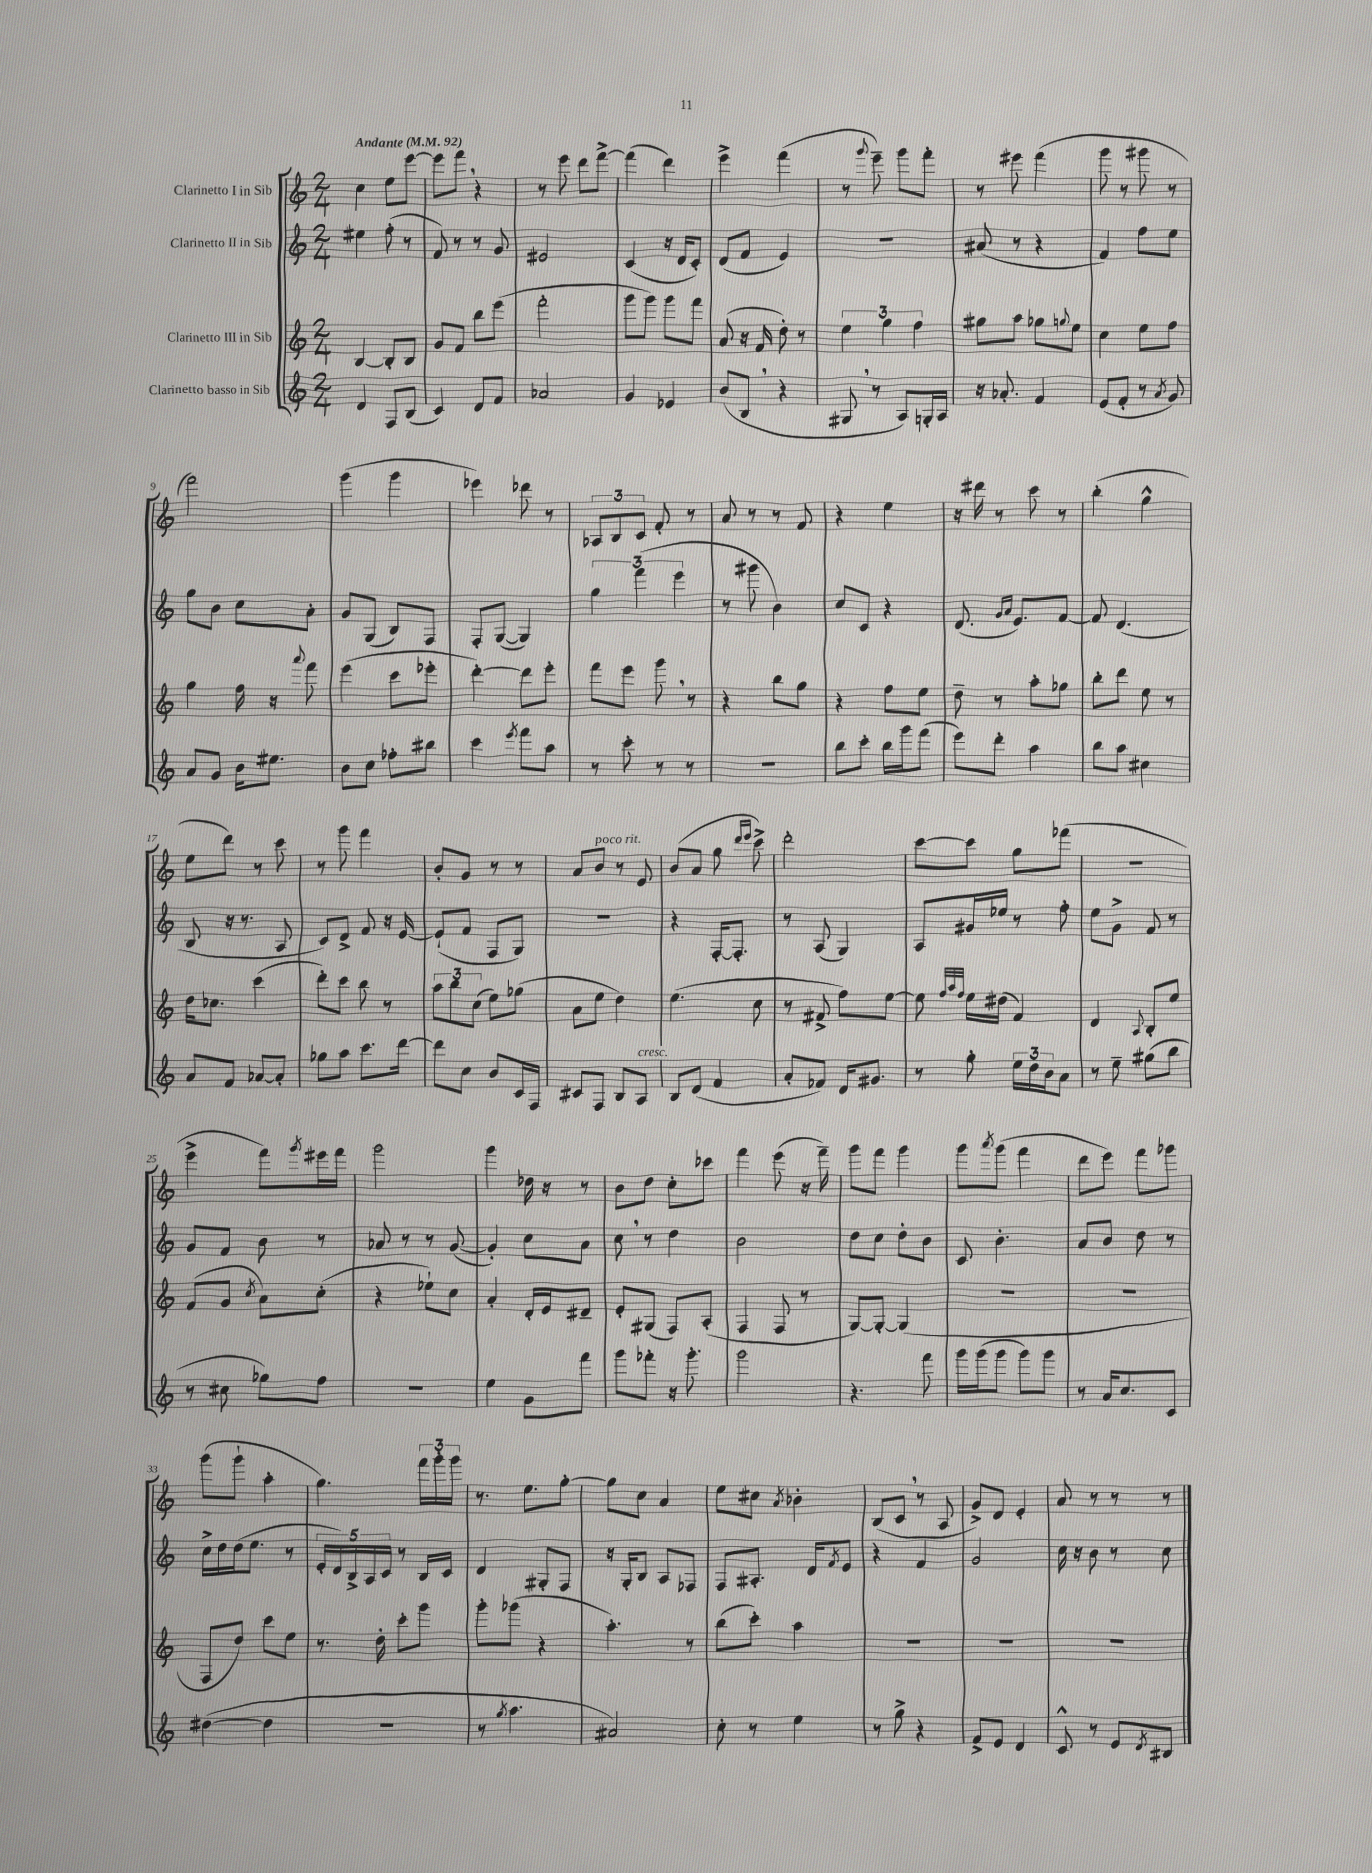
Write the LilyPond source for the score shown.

<<
\new StaffGroup <<
\new Staff = "s0" \with { instrumentName = "Clarinetto I in Sib" } {
    \clef treble \key c \major \numericTimeSignature \time 2/4 \tempo "Andante" 4 = 92
    c''4 e''8 e'''8~ |
    e'''8 f'''8 \breathe r4 |
    r8 e'''8 d'''8 f'''8~-> |
    f'''4( d'''4) |
    e'''4-> f'''4( |
    r8 \appoggiatura { g'''8 } e'''8--) g'''8 f'''8-. |
    r8 eis'''8 f'''4( |
    g'''8 r8 gis'''8 r8 |
    f'''2) |
    g'''4( g'''4 |
    ees'''4) des'''8 r8 |
    \tuplet 3/2 { aes8 b8 c'8 } f'8-. r8 |
    a'8 r8 r8 f'8 |
    r4 e''4 |
    r16 dis'''16 r8 c'''8 r8 |
    b''4-.( g''4-^ |
    e''8 d'''8) r8 c'''8 |
    r8 g'''8 f'''4 |
    b'8-. g'8 r8 r8 |
    a'8 b'8^\markup { \italic "poco rit." } r8 e'8 |
    b'8( a'8 g''8 \grace { d'''16 e'''16 } c'''8->) |
    d'''2-. |
    c'''8~ c'''8 g''8 fes'''8( |
    r2 |
    e'''4-> f'''8) \acciaccatura { g'''8 } eis'''16 f'''16 |
    g'''2 |
    g'''4 des''16 r16 r8 |
    b'8 d''8 c''8-. ces'''8 |
    f'''4 e'''8( r16 f'''16--) |
    g'''8 f'''8 g'''4 |
    g'''8 \acciaccatura { a'''8 } g'''8( f'''4 |
    d'''8 e'''8) f'''8 ges'''8 |
    g'''8( g'''8-! a''4-. |
    g''4.) \tuplet 3/2 { f'''16 g'''16-. g'''16 } |
    r8. e''8. g''8~-. |
    g''8 c''8 a'4 |
    e''8 cis''8 \acciaccatura { a'8 } bes'4-. |
    b8( c'8 \breathe r8 a8 |
    g'8->) d'8 e'4-. |
    a'8 r8 r8 r8 \bar "|." |
}
\new Staff = "s1" \with { instrumentName = "Clarinetto II in Sib" } {
    \clef treble \key c \major \numericTimeSignature \time 2/4
    eis''4 f''8-.( r8 |
    f'8) r8 r8 g'8 |
    eis'2 |
    c'4( r16 d'16 c'8-.) |
    d'8( f'8 e'4) |
    R2 |
    ais'8( r8 r4 |
    f'4) f''8 e''8 |
    g''8 b'8 c''8 a'8-. |
    g'8 g8( b8) f8 |
    f8-. g8~( g4) |
    \tuplet 3/2 { g''4 f'''4( e'''4 } |
    r8 gis'''8 b'4) |
    c''8 c'8 r4 |
    d'8.( \grace { g'16 a'16 } e'8.) f'8~ |
    f'8 d'4.( |
    b8 r16 r8. a8 |
    c'8) d'8-> f'8 r16 e'16~ |
    e'8-!( f'8 f8 g8) |
    R2 |
    r4 f16~-. f8.-. |
    r8 a8( g4) |
    a8 gis'16 ees''16 r8 f''8-. |
    e''8 g'8-> f'8 r8 |
    g'8 f'8 b'8 r8 |
    aes'8 r8 r8 g'8~( |
    g'4-.) c''8 a'8 |
    c''8 \breathe r8 d''4 |
    b'2 |
    d''8 c''8 d''8-. b'8 |
    c'8 b'4.-. |
    a'8 b'8 d''8 r8 |
    c''16-> d''16 d''16( e''8. r8 |
    \tuplet 5/4 { e'16-. d'16) b16-> a16 c'16 } r8 b16 c'16 |
    d'4 gis8-. f8 |
    r16 g16-. b8 a8 fes8 |
    f8 ais8.-. d'16 \acciaccatura { f'8 } e'8 |
    r4 f'4 |
    g'2 |
    c''16 r16 b'8 r8 c''8 \bar "|." |
}
\new Staff = "s2" \with { instrumentName = "Clarinetto III in Sib" } {
    \clef treble \key c \major \numericTimeSignature \time 2/4
    b4~ b8-. b8 |
    g'8 f'8 b''8 e'''8( |
    f'''2-. |
    g'''8 g'''8) g'''8 f'''8 |
    a'8( r16 f'16 d''8-.) r8 |
    \tuplet 3/2 { e''4 g''4 f''4 } |
    gis''8 a''8 ges''8 \appoggiatura { g''8 } e''8 |
    c''4 e''8 f''8 |
    g''4 f''16 r16 \appoggiatura { a'''8 } f'''8 |
    e'''4( c'''8 ees'''8-. |
    d'''4~-.) d'''8 e'''8-. |
    f'''8 e'''8 g'''8 \breathe r8 |
    r4 b''8 g''8 |
    r4 f''8 e''8 |
    d''8-- r8 a''8-. ges''8 |
    b''8-. d'''8 e''8 r8 |
    d''16 ces''8. c'''4( |
    d'''8-.) c'''8 b''8 r8 |
    \tuplet 3/2 { a''8 b''8 c''8( } e''8) ges''8( |
    a'8 e''8 d''4) |
    e''4.( c''8 |
    r8 fis'8-> f''8) e''8~ |
    e''8 \grace { f''32 a''32 f''32 } e''16 dis''16( f'4) |
    d'4 \appoggiatura { a8 } b8-. e''8 |
    f'8( g'8 \acciaccatura { c''8 } a'8) c''8-.( |
    r4 ees''8-!) c''8 |
    a'4-. d'16-. e'16 dis'8-- |
    e'8-. gis8( f8) a8-.( |
    f4 f8 r8 |
    g8~) g8~-. g4( |
    r2 |
    R2 |
    f8 d''8) c'''8 e''8 |
    r8. d''16-. c'''8-. g'''8 |
    g'''8-. ges'''8( r4 |
    a''4.-.) r8 |
    b''8( c'''8-.) a''4 |
    R2 |
    R2 |
    R2 \bar "|." |
}
\new Staff = "s3" \with { instrumentName = "Clarinetto basso in Sib" } {
    \clef treble \key c \major \numericTimeSignature \time 2/4
    d'4 f8 b8( |
    c'4) d'8 f'8 |
    aes'2 |
    g'4 ees'4 |
    b'8( b8 \breathe r4 |
    gis8 \breathe r8 a8) g16-. a16 |
    r16 aes'8.-. f'4 |
    e'8( f'8-. r8 \acciaccatura { a'8 } g'8) |
    a'8 g'8 b'16 eis''8. |
    b'8 c''8 fes''8-. bis''8 |
    c'''4 \acciaccatura { e'''8 } f'''8 a''8 |
    r8 c'''8-. r8 r8 |
    R2 |
    b''8 c'''8-. b''16 g'''16 f'''8( |
    e'''8) d'''8-. a''4 |
    b''8 a''8 cis''4 |
    a'8 f'8 aes'8~ aes'8-. |
    ges''8 a''8 c'''8. d'''16~ |
    d'''8 c''8 b'8 c'16 f16 |
    cis'8 f8 b8 a8^\markup { \italic "cresc." } |
    b8 d'8( f'4 |
    a'8-. fes'8) d'16 gis'8. |
    r8 g''8-. \tuplet 3/2 { e''16 d''16 b'16 } a'8 |
    r8 e''8-- gis''8( b''8 |
    r8 cis''8 ges''8) f''8 |
    r2 |
    e''4 g'8 f'''8 |
    g'''8 fes'''8-. r16 g'''8.-. |
    g'''2 |
    r4. f'''8 |
    g'''16 g'''16( g'''8 g'''8) g'''8 |
    r8 a'16 c''8. c'8 |
    dis''4~( dis''4 |
    r2 |
    r8 \acciaccatura { g''8 } a''4. |
    ais'2) |
    c''8-. r8 e''4 |
    r8 g''8-> r4 |
    f'8-> e'8 d'4 |
    c'8-^ r8 e'8 \acciaccatura { d'8 } bis8 \bar "|." |
}
>>
>>
